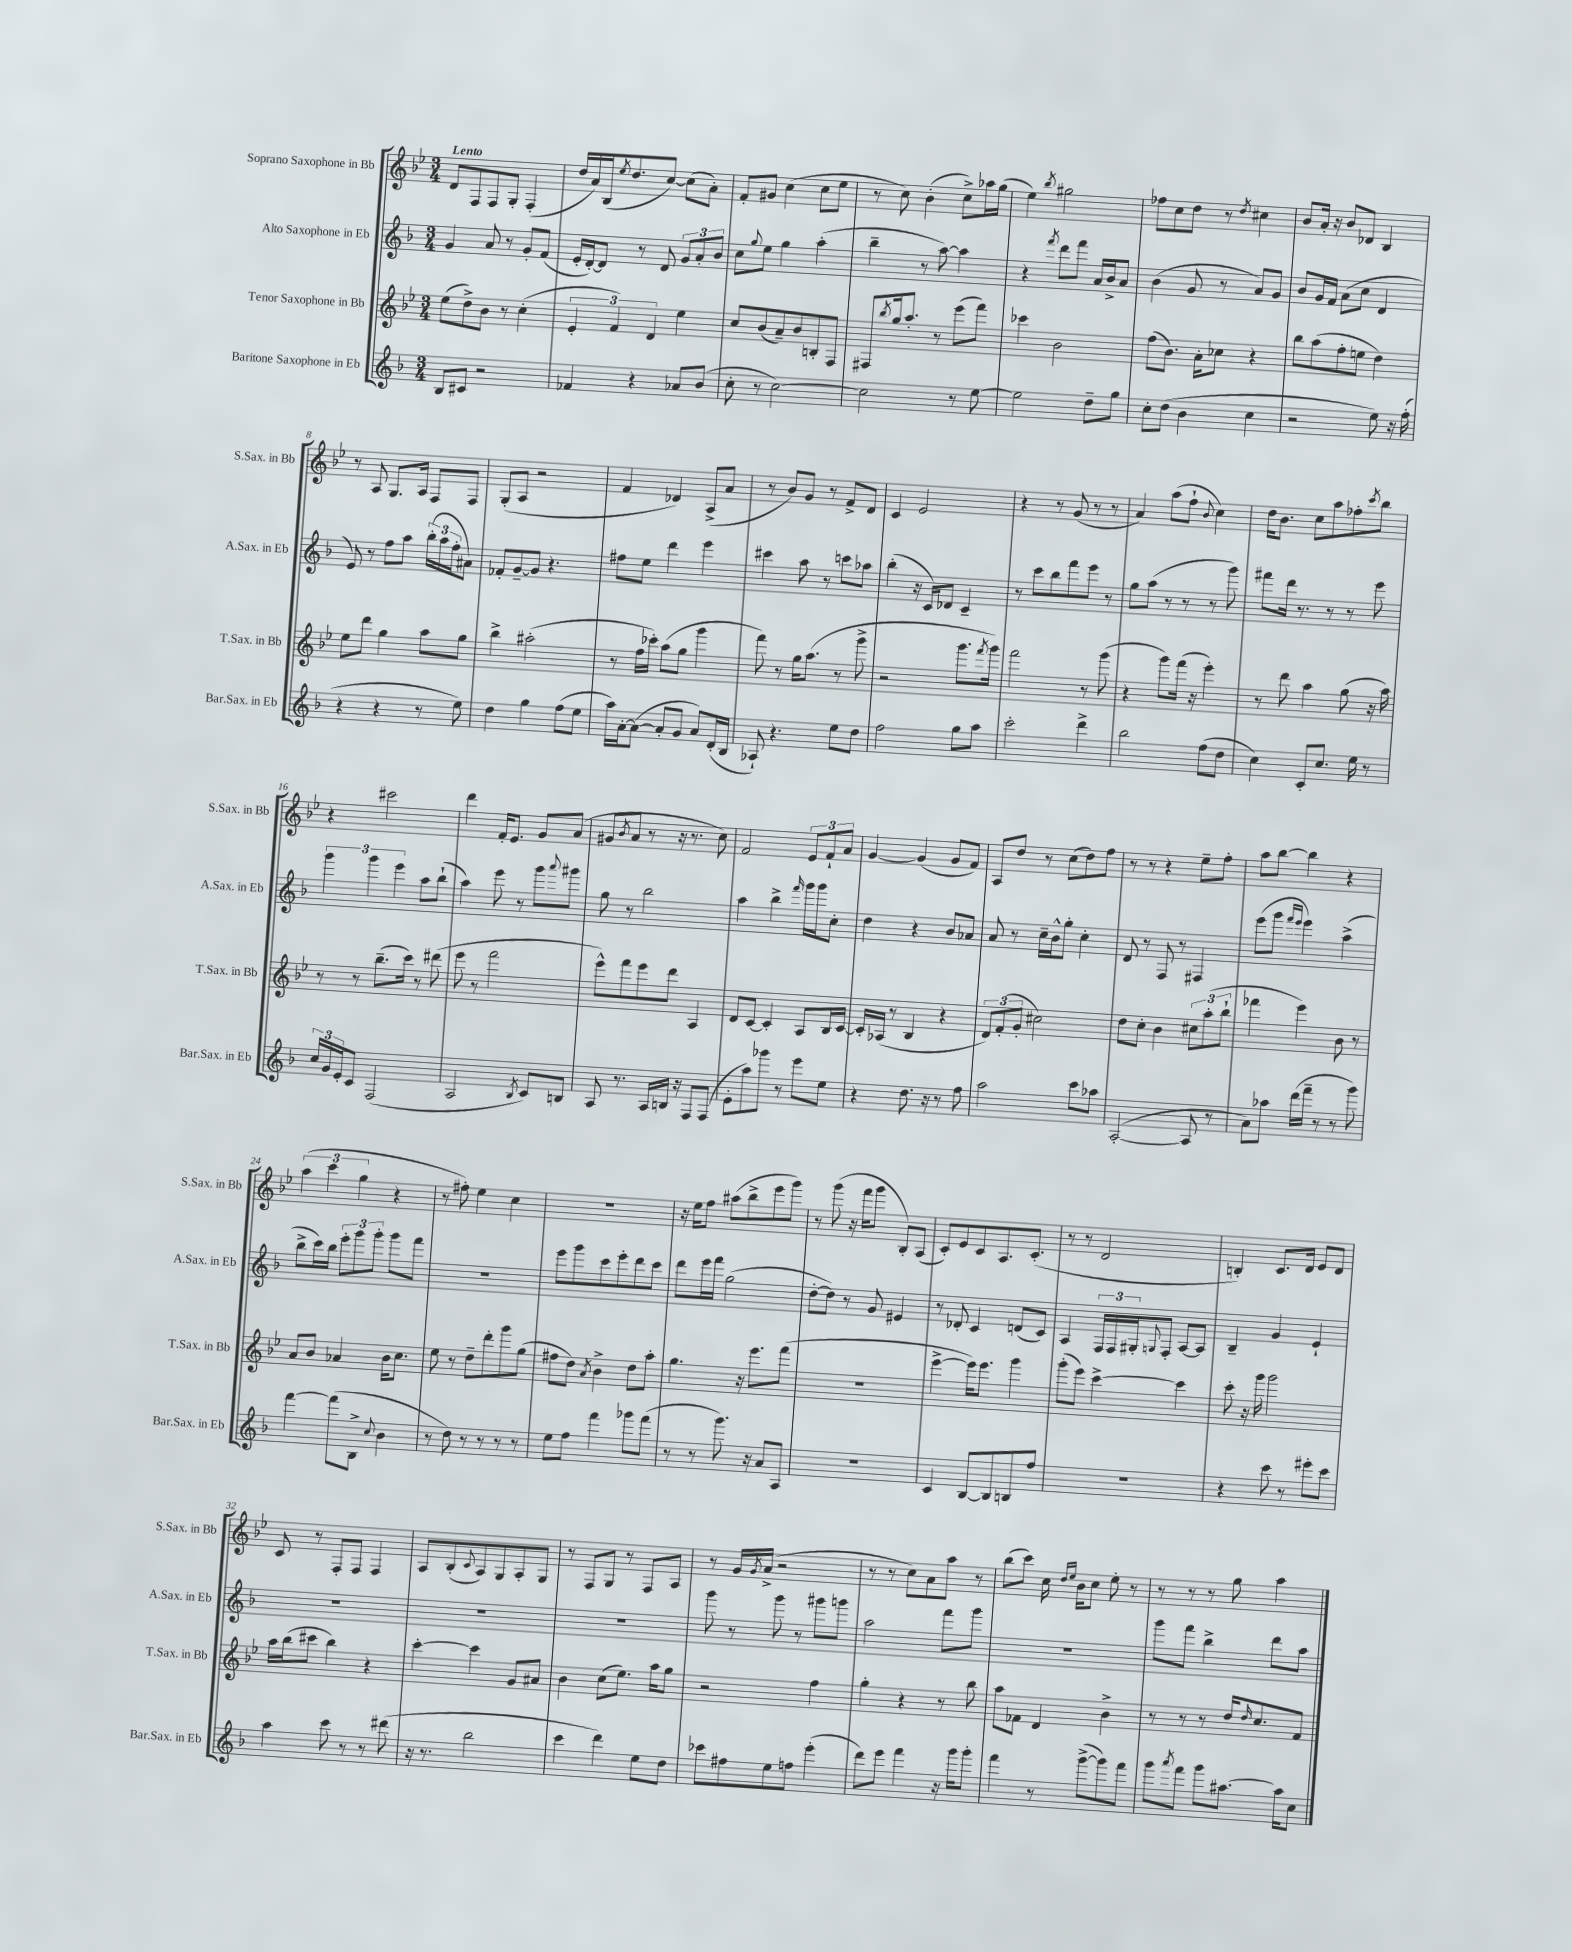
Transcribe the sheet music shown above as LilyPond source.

<<
\new StaffGroup <<
\new Staff = "s0" \with { instrumentName = "Soprano Saxophone in Bb" shortInstrumentName = "S.Sax. in Bb" } {
    \clef treble \key bes \major \numericTimeSignature \time 3/4 \tempo "Lento"
    d'8 f8 f8 g8-. f4-.( |
    d''16 a'16) bes16( \acciaccatura { ees''8 } d''8. c''8~) c''8( a'8-.) |
    f'8-. gis'8 c''4( c''8 ees''8 |
    r8 c''8) bes'4-.( c''8->) aes''16 g''16( |
    ees''4) \acciaccatura { bes''8 } gis''2 |
    fes''8 c''8 d''8 r8 \acciaccatura { d''8 } cis''4 |
    bes'8 a'16-. r16 bes'8 des'8 bes4 |
    r8 a8 g8. a16 f8 f8 |
    g8-.( a8 r2 |
    f'4 des'4) a8->( a'8 |
    r8 bes'8) g'8 r8 f'8-> d'8 |
    c'4 ees'2 |
    r4 r8 g'8( r8 r8 |
    a'4) a''8( f''8-! \appoggiatura { bes'8 } c''4) |
    d''16 bes'8. c''8 a''8 fes''8-. \acciaccatura { c'''8 } bes''8 |
    r4 cis'''2 |
    d'''4 f'16-. ees'8. g'8 a'8( |
    gis'8 \acciaccatura { bes'8 } a'8 r8 r16 r8. c''8) |
    f'2 \tuplet 3/2 { ees'8 f'8-! a'8 } |
    g'4~ g'4( g'8 f'8) |
    a8 d''8 r8 c''8( d''8) f''8 |
    r8 r8 r4 ees''8-- f''8-. |
    a''8 bes''8~ bes''4 r4 |
    \tuplet 3/2 { a''4( c'''4 g''4 } r4 |
    r8 fis''8-.) ees''4 c''4 |
    R2. |
    r16 ees''16 f''8 ais''8( bes''8-> ees'''8 g'''8) |
    r8 g'''8( r16 f'''16 g'''8 bes8-.) a8( |
    c'8-.) ees'8 c'8 a8. c'8.-.( |
    r8 r8 d'2 |
    b4-.) c'8. d'16 ees'8 d'8 |
    c'8 r8 f8-. f8 f4 |
    a8 bes8-.( \appoggiatura { c'8 } a8) g8 a8-. g8 |
    r8 f8 g8 r8 f8 a8 |
    r8 g'16 \acciaccatura { g'8 } a'16->( r2 |
    r8 r8 c''8) a'8 a''8 r8 |
    bes''8( c'''8) c''16 \grace { d''16 ees''16 } bes'16 c''8 ees''8-. r8 |
    r8 r8 r8 g''8 a''4 \bar "|." |
}
\new Staff = "s1" \with { instrumentName = "Alto Saxophone in Eb" shortInstrumentName = "A.Sax. in Eb" } {
    \clef treble \key f \major \numericTimeSignature \time 3/4
    g'4 a'8 r8 g'8-. f'8( |
    e'16-. d'16~-.) d'8 r8 d'8 \tuplet 3/2 { g'8 a'8-. bes'8 } |
    c''8 \appoggiatura { g''8 } e''8 g''4 a''4-.( |
    bes''4-- r8 a''8~) a''4 |
    r4 \acciaccatura { f'''8 } d'''8 f'''8 a'16 bes'16-> a'8 |
    bes'4( g'8 r8 a'8) g'8 |
    bes'8 g'16 f'16 a'8( c''8 d'4 |
    e'8) r8 f''8 a''8 \tuplet 3/2 { bes''16-.( a''16 f''16-. } ais'8) |
    fes'8-. g'8~-- g'8 r4. |
    fis''8 e''8 d'''4 e'''4 |
    cis'''4 a''8 r8 c'''8 aes''8 |
    bes''4-.( r16 c'16) des'8 c'4-- |
    r8 c'''8 bes''8 f'''8 e'''8 r8 |
    g''8 a''8( r8 r8 r8 g'''8) |
    fis'''8 d'''16 r8. r8 r8 e'''8 |
    \tuplet 3/2 { g'''4 g'''4 e'''4 } a''8 bes''8-!( |
    a''4) e'''8 r8 g'''8 \appoggiatura { a'''8 } gis'''8 |
    g''8 r8 bes''2 |
    a''4 bes''4-> \grace { f'''16 } g'''16 g'''16 c''8-. |
    d''4 r4 bes'8 aes'8 |
    a'8 r8 c''16-- bes'16-^ g''8-. c''4-. |
    d'8 r8 f8 r8 fis4 |
    e'''8( g'''8 \grace { f'''16 e'''16 } e'''4) a''4->( |
    bes''8-> c'''16) bes''16 \tuplet 3/2 { e'''8-. g'''8 g'''8-. } g'''8 f'''8 |
    R2. |
    e'''8 g'''8 c'''8 e'''8-. d'''8 c'''8 |
    d'''8 e'''16 f'''16 g''2( |
    d''8~-. d''8) r8 g'8 eis'4 |
    r8 des'8-. c'4 d'8( c'8) |
    a4 \tuplet 3/2 { f16 f16 gis16-. } \appoggiatura { g8 } f8-. a8~ a8 |
    bes4-- g'4 e'4-! |
    R2. |
    R2. |
    R2. |
    g'''8 r8 g'''8 r8 gis'''8 g'''8 |
    a''2 f'''8 g'''8 |
    R2. |
    g'''8 f'''8 bes''4-> d'''8 a''8 \bar "|." |
}
\new Staff = "s2" \with { instrumentName = "Tenor Saxophone in Bb" shortInstrumentName = "T.Sax. in Bb" } {
    \clef treble \key bes \major \numericTimeSignature \time 3/4
    ees''8( d''8->) bes'8 r8 c''4-.( |
    \tuplet 3/2 { ees'4-. f'4) d'4 } ees''4 |
    c''8 bes'8( a'8--) bes'8 b8-. f8 |
    fis8 \acciaccatura { bes''8 } g''16 a''8.-. r8 ees'''8( f'''8) |
    ces'''4 bes'2 |
    f''8( bes'8.) a'16-. ces''8 r4 |
    bes''8 a''8( f''8-. e''8 d''4) |
    ees''8 d'''8 g''4 a''8 g''8 |
    bes''4-> ais''2-.( |
    r8 f''16 ces'''16-.) a''8( g''8 g'''4 |
    f'''8) r8 g''16 a''8.( r8 g'''8-> |
    r2 g'''8. \acciaccatura { f'''8 } g'''16) |
    f'''2 r8 g'''8( |
    r4 g'''8) f'''16( r16 ees'''4-.) |
    r8 d'''8 a''4 g''8( r16 a''16) |
    r8 r8 bes''8.--( c'''16) r8 dis'''8( |
    ees'''8 r8 f'''2 |
    ees'''8-^) f'''8 ees'''8 d'''8 a4 |
    d'8 c'8~ c'4-. a8 bes16 c'16~ |
    c'16-. aes16( r8 bes4 r4 |
    \tuplet 3/2 { d'8) f'8-.( g'8-. } cis''2) |
    d''8 c''8-. bes'4 \tuplet 3/2 { cis''8 a''8-.( bes''8-! } |
    fes'''4 ees'''4) bes'8 r8 |
    a'8 bes'8 aes'4 bes'16 c''8. |
    ees''8 r8 d''8-- d'''8-. g'''8 g''8( |
    fis''8 d''8) \acciaccatura { a'8 } bes'4-> d''8 a''8-. |
    g''4. r16 ees'''8. f'''8( |
    R2. |
    ees'''4~-> ees'''16) ees'''8. g'''4 |
    g'''8-.( ees'''8) c'''4~-> c'''4 |
    c'''8-. r16 g'''16 g'''2 |
    a''16 bes''16( cis'''8 bes''4) r4 |
    c'''4~-. c'''4 g'8 ais'8 |
    bes'4 c''8( ees''8.) a''16 g''8 |
    r2 f''4 |
    g''4-. r4 r8 bes''8 |
    a''8 fes'8 d'4 bes'4-> |
    r8 r8 r8 d''16 \grace { d''16 } c''8. f'8 \bar "|." |
}
\new Staff = "s3" \with { instrumentName = "Baritone Saxophone in Eb" shortInstrumentName = "Bar.Sax. in Eb" } {
    \clef treble \key f \major \numericTimeSignature \time 3/4
    bes8 cis'8 r2 |
    fes'4 r4 aes'8 bes'8( |
    c''8-. r8 c''2~) |
    c''2 r8 e''8~ |
    e''2 d''8-- g''8 |
    c''8-. d''8( bes'4 c''4 |
    r2 e''8) r16 f''16-.( |
    r4 r4 r8 e''8) |
    d''4 g''4 f''8( e''8 |
    a''16) a'16~-. a'8~( a'8-. g'8 a'8) d'16-.( bes16 |
    aes8-!) r4. e''8 d''8 |
    f''2 g''8 a''8 |
    c'''2-. d'''4-> |
    bes''2 f''8( d''8 |
    c''4) c'8-. c''8. e''16 r8 |
    \tuplet 3/2 { c''16 g'16 e'16-. } c'8 f2( |
    a2 \acciaccatura { bes8 } c'8) b8 |
    a8 r8. a16 b16 r16 f8 f8( |
    e'8-. a''8) ges'''8 r8 e'''8 e''8 |
    r4 d''8. r16 r8 f''8 |
    a''2 c'''8 aes''8 |
    a2~-.( a8 r8 |
    a'8) aes''8 d'''16( f'''16-- r8 r8 g'''8) |
    f'''4~ f'''8( bes8-> \appoggiatura { c''8 } bes'4 |
    r8 d''8) r8 r8 r8 r8 |
    e''8 f''8 f'''4 ges'''8 f'''8( |
    r8 r8 g'''8.) r16 a'8 a8 |
    R2. |
    c'4 bes8~ bes8 b8 f''8 |
    R2. |
    r4 c'''8 r8 eis'''8-. c'''8 |
    a''4 c'''8 r8 r8 dis'''8( |
    r16 r8. bes''2 |
    c'''4 d'''4) e''8 d''8 |
    ces'''8 fis''8 e''8 f''8 e'''4-.( |
    d'''8) e'''8 f'''4 r16 g'''16 g'''8-. |
    f'''4 r8 g'''8~->( g'''8) f'''8 |
    g'''8 \acciaccatura { a'''8 } f'''8 g'''8 ais''8.~ ais''16 c''8 \bar "|." |
}
>>
>>
